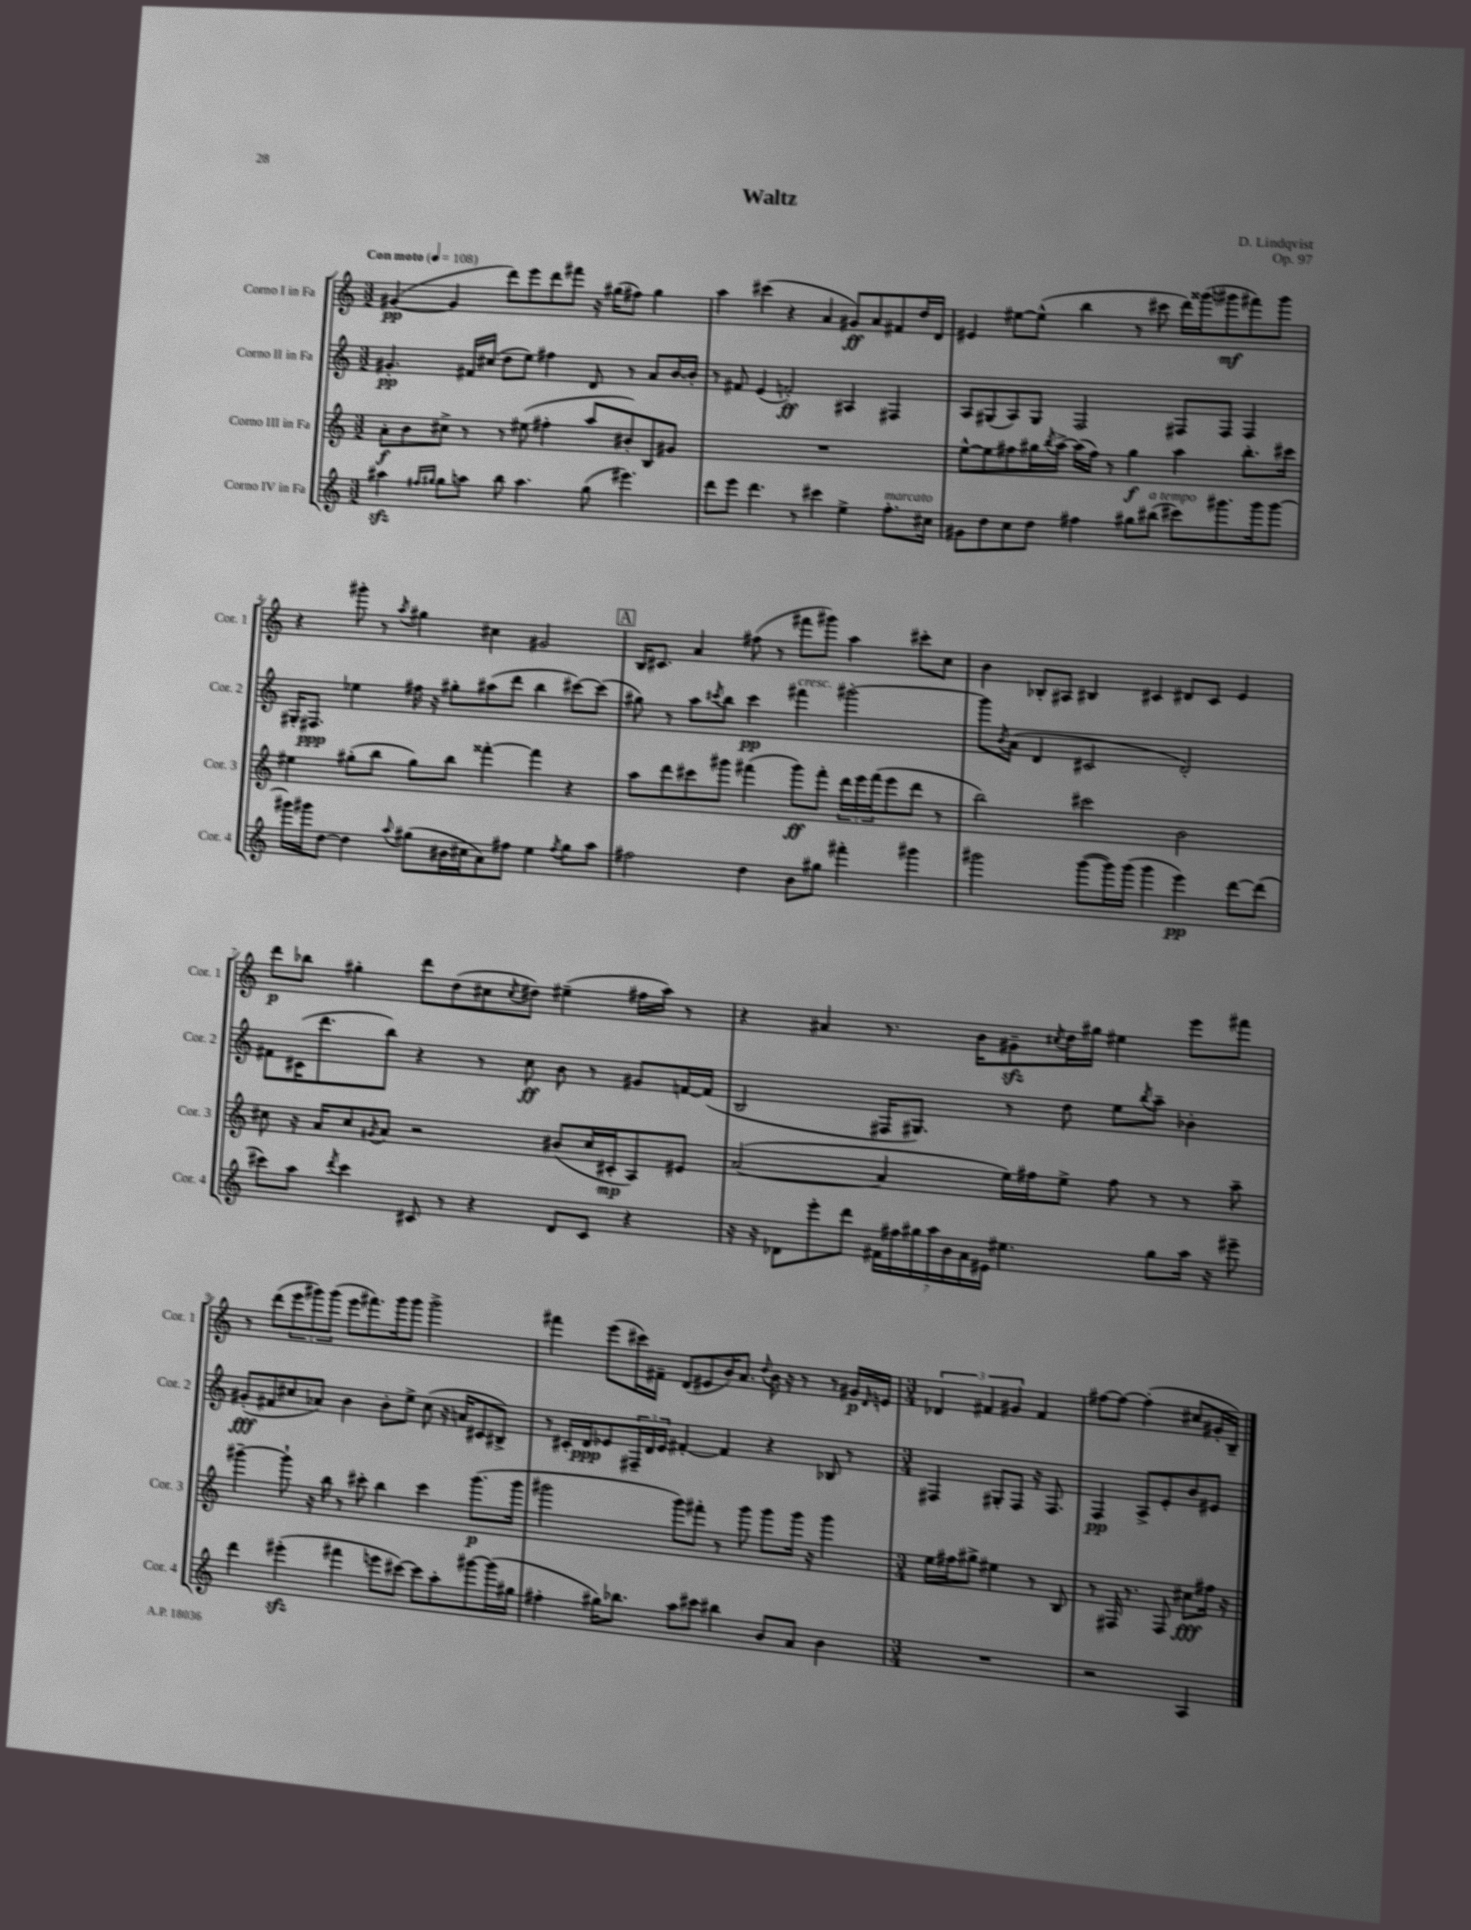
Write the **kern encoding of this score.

**kern	**dynam	**kern	**dynam	**kern	**dynam	**kern	**dynam
*part4	*part4	*part3	*part3	*part2	*part2	*part1	*part1
*staff4	*staff4	*staff3	*staff3	*staff2	*staff2	*staff1	*staff1
*I"Corno IV in Fa	*	*I"Corno III in Fa	*	*I"Corno II in Fa	*	*I"Corno I in Fa	*
*I'Cor. 4	*	*I'Cor. 3	*	*I'Cor. 2	*	*I'Cor. 1	*
*clefG2	*	*clefG2	*	*clefG2	*	*clefG2	*
*k[]	*	*k[]	*	*k[]	*	*k[]	*
*M3/2	*	*M3/2	*	*M3/2	*	*M3/2	*
*MM108	*	*MM108	*	*MM108	*	*MM108	*
=1	=1	=1	=1	=1	=1	=1	=1
!	!	!	!	!	!	!LO:TX:a:B:t=Con moto	!
4aa#Xzz\	.	8a'\L	f	4.g#X'/	pp	([4g#X/	pp
.	.	8b\	.	.	.	.	.
16qqff#X/LL	.	.	.	.	.	.	.
16qqgg#X/JJ	.	.	.	.	.	.	.
8gg#\L	.	8cc#X^\J	.	.	.	4g#/]	.
8aan\J	.	8r	.	16f#X/LL	.	.	.
.	.	.	.	(16cc#X/JJ	.	.	.
8bb\	.	8r	.	8dd\L	.	8ddd\L)	.
4.aa\	.	(8ee#X\	.	8ee\J)	.	8eee\	.
.	.	4ff#X'\	.	4ff#X\	.	8ddd\	.
.	.	.	.	.	.	8fff#X\J	.
(8gg#\	.	8aa/L	.	8d/	.	16r	.
.	.	.	.	.	.	(16gg#X\KL	.
4.eee#X\)	.	8b#X'/)	.	8r	.	8ff#X\J)	.
.	.	8B/	.	8a/L	.	4gg#\	.
.	.	8g#X/J	.	[16b/L	.	.	.
.	.	.	.	16b'/JJ]	.	.	.
=2	=2	=2	=2	=2	=2	=2	=2
8ddd\L	.	1.r	.	8r	.	4aa\	.
8eee\J	.	.	.	8f#X/	.	.	.
4.ddd\	.	.	.	(4e/	.	(4ccc#X\	.
.	.	.	.	2fn'/)	ff	4r	.
8r	.	.	.	.	.	.	.
4ccc#X\	.	.	.	.	.	4a/	.
4ee^\	.	.	.	4A#X/	.	8g#X/L)	ff
.	.	.	.	.	.	8a/	.
!LO:TX:a:i:t=marcato	!	!	!	!	!	!	!
8.ff'\L	.	.	.	4F#X/	.	8f#X/	.
.	.	.	.	.	.	16dd/L	.
16cc#X\Jk	.	.	.	.	.	16d/JJ	.
=3	=3	=3	=3	=3	=3	=3	=3
8g#X\L	.	[8ee^^\L	.	8A/L	.	4e#X/	.
8dd\	.	8ee\]	.	(8G#X/	.	.	.
8cc\	.	8ff#X\	.	8A/)	.	[8ee#X\L	.
8dd\J	.	16gg#X\L	.	8G#/J	.	(8ee#^^\J]	.
.	.	8qbb/	.	.	.	.	.
.	.	[16aa^\JJ	.	.	.	.	.
4ff#X\	.	(16aa\LL]	.	2F/	.	4bb\	.
.	.	16ff#\JJ)	.	.	.	.	.
.	.	8r	.	.	.	.	.
8gg#X\L	.	4gg#\	f	.	.	8r	.
!LO:TX:a:i:t=a tempo	!	!	!	!	!	!	!
(8bb#X\J	.	.	.	.	.	8ccc#X\	.
8ccc#X\L)	.	4aa\	.	8F#X/L	.	16ddd\LL)	.
.	.	.	.	.	.	(16ggg##X\J	.
8.ggg#X\	.	.	.	8F#/J	.	8ggg#X\	mf
.	.	8.bb'\L	.	4F#/	.	8fff#X\)	.
16ggg#\k	.	.	.	.	.	.	.
[8ggg#\J	.	.	.	.	.	8ggg#\J	.
.	.	16ccc#X\Jk	.	.	.	.	.
!!LO:LB:g=z
=4	=4	=4	=4	=4	=4	=4	=4
16ggg#X\LL]	.	4ee#X\	.	16G#X'/KL	.	4r	.
16ggg#X\J	.	.	.	8.F#X/J	ppp	.	.
[8dd\J	.	.	.	.	.	.	.
4dd\]	.	(8gg#X'\L	.	4ee-X\	.	8ggg#X'\	.
.	.	8bb\J	.	.	.	8r	.
8qqaa/	.	.	.	.	.	8qaa/	.
(8gg#X\L	.	8gg#\L)	.	16ff#X\	.	4gg#X\	.
.	.	.	.	16r	.	.	.
16b#X\L	.	8bb\J	.	8gg#X'\L	.	.	.
16cc#X\J	.	.	.	.	.	.	.
8a\)	.	[4fff##X'\	.	(8aa#X\	.	4cc#X\	.
8ff#X\J	.	.	.	8ddd\J	.	.	.
4ee\	.	4fff##\]	.	4bb\	.	2g#X/	.
8qff#/	.	.	.	.	.	.	.
8gg#\L	.	4r	.	[8ccc#X\L)	.	.	.
8aa\J	.	.	.	(8ccc#\J]	.	.	.
!!LO:REH:place=s1:t=A
=5	=5	=5	=5	=5	=5	=5	=5
2ff#X\	.	8aa\L	.	8gg#X\)	.	16B/KL	.
.	.	.	.	.	.	8.c#X/J	.
.	.	8ddd\	.	8r	.	.	.
.	.	8ccc#X\	.	8aa\L	.	4a/	.
.	.	.	.	8qccc#X/	.	.	.
.	.	8ggg#X\J	.	8bb\J	.	.	.
4dd\	.	(4fff#X\	.	4ccc#\	pp	(8ff#X\	.
.	.	.	.	.	.	8r	.
!	!	!	!	!LO:TX:a:i:t=cresc.	!	!	!
8b\L	.	8ggg#\L)	ff	4fff#X\	.	8fff#X\L	.
8gg#X\J	.	8fff#'\J	.	.	.	8ggg#X\J)	.
4fff#X'\	.	24ddd\LL	.	[2ggg#X'\	.	4aa\	.
.	.	24eee\	.	.	.	.	.
.	.	(24fff#\J	.	.	.	.	.
.	.	8eee\	.	.	.	.	.
4ggg#X\	.	8ddd\J	.	.	.	8ccc#X'\L	.
.	.	8r	.	.	.	8cc\J	.
=6	=6	=6	=6	=6	=6	=6	=6
2ggg#X\	.	2bb\)	.	8ggg#\L]	.	4b\	.
.	.	.	.	8qb/	.	.	.
.	.	.	.	(8a\J	.	.	.
.	.	.	.	4d/	.	8B-X'/L	.
.	.	.	.	.	.	8A#X/J	.
([8ggg#\L	.	2ccc#X\	.	2c#X/	.	4B#X/	.
16ggg#\L])	.	.	.	.	.	.	.
(16ggg#\JJ	.	.	.	.	.	.	.
4ggg#\	.	.	.	.	.	4c#X/	.
4eee\)	pp	2b\	.	2d'/)	.	8d#X/L	.
.	.	.	.	.	.	8c#/J	.
[8ddd\L	.	.	.	.	.	4e/	.
(8ddd\J]	.	.	.	.	.	.	.
!!LO:LB:g=z
=7	=7	=7	=7	=7	=7	=7	=7
8ccc#X\L)	.	8cc#X\	.	8f#X\L	.	8ddd\L	p
8aa\J	.	16r	.	(16c#X\K	.	8bb-X\J	.
.	.	16a/KL	.	8.ddd\	.	.	.
8qddd/	.	.	.	.	.	.	.
4ccc#\	.	8cc#/	.	.	.	4gg#X'\	.
.	.	8qg#X/	.	.	.	.	.
.	.	8a/J	.	8bb\J)	.	.	.
8c#X/	.	2r	.	4r	.	8ddd\L	.
8r	.	.	.	.	.	(8dd\	.
4r	.	.	.	8r	.	8cc#X\	.
.	.	.	.	.	.	8qcc#/	.
.	.	.	.	8cc\	ff	8dd#X\J)	.
8d/L	.	(8b#X/L	.	8b\	.	(4ee#X~\	.
8c#/J	.	16cc#/L	.	8r	.	.	.
.	.	16c#X'/J	mp	.	.	.	.
4r	.	8A/)	.	8g#X/L	.	16ff#X\LL	.
.	.	.	.	.	.	16aa\JJ)	.
.	.	8e#X/J	.	[16fn/L	.	8r	.
.	.	.	.	(16f/JJ]	.	.	.
=8	=8	=8	=8	=8	=8	=8	=8
16r	.	([2a/	.	2B/	.	4r	.
16r	.	.	.	.	.	.	.
8d-X\L	.	.	.	.	.	.	.
8eee'\	.	.	.	.	.	4a#X/	.
8ddd\J	.	.	.	.	.	.	.
28f#X\LL	.	4a/]	.	16F#X/KL	.	8.r	.
28ff#X\	.	.	.	.	.	.	.
.	.	.	.	8.G#X/J)	.	.	.
28gg#X\	.	.	.	.	.	.	.
28aa\	.	.	.	.	.	.	.
28b\	.	.	.	.	.	.	.
28a\	.	.	.	.	.	.	.
.	.	.	.	.	.	16b\KL	.
28e#X\JJ	.	.	.	.	.	.	.
4.ee#X\	.	16ee\LL)	.	8r	.	8g#Xzz~\	.
.	.	16ff#X\J	.	.	.	.	.
.	.	.	.	.	.	8qcc#X/	.
.	.	8ee^\J	.	8dd\	.	16dd\L	.
.	.	.	.	.	.	16gg#X\JJ	.
.	.	8ff#\	.	8ee\L	.	4ee#X\	.
.	.	.	.	8qbb/	.	.	.
8gg#\L	.	8r	.	8aa~\J	.	.	.
16aa\Jk	.	8r	.	4b-X'\	.	8eee\L	.
16r	.	.	.	.	.	.	.
8eee#X~\	.	8aa~\	.	.	.	8fff#X\J	.
!!LO:LB:g=z
=9	=9	=9	=9	=9	=9	=9	=9
4ddd\	.	[4ggg#X~\	.	(8g#X'/L	fff	8r	.
.	.	.	.	8f#X/	.	(8ddd\L	.
(4eee#Xzz'\	.	8ggg#`\]	.	8cc#X/	.	12eee\	.
.	.	.	.	.	.	12ggg#X\)	.
.	.	16r	.	8a-X/J)	.	.	.
.	.	.	.	.	.	(12ggg#\J	.
.	.	16bb\	.	.	.	.	.
4fff#X\	.	8r	.	4b\	.	8eee\L	.
.	.	8ccc#X'\	.	.	.	8.fff#X\)	.
8eeen\L	.	4bb\	.	8b'\L	.	.	.
.	.	.	.	.	.	16ggg#\k	.
[8ccc#X\J)	.	.	.	8ee^\J	.	8ggg#\J	.
8ccc#\L]	.	4ccc#\	.	(8cc#\	.	2ggg#^\	.
8aa'\	.	.	.	16r	.	.	.
.	.	.	.	16an/KL	.	.	.
[8ggg#X\	.	(8.ggg#\L	p	8c#X/	.	.	.
(16ggg#\L]	.	.	.	8B#X^/J)	.	.	.
16gg#X\JJ	.	16ggg#\Jk	.	.	.	.	.
=10	=10	=10	=10	=10	=10	=10	=10
4ff#X'\	.	2ggg#X\	.	8r	.	4fff#X\	.
.	.	.	.	16c#X'/LL	.	.	.
.	.	.	.	16d/J	ppp	.	.
16gg#X\KL)	.	.	.	8e-X/	.	(8eee\L	.
8.bb-X\J	.	.	.	.	.	.	.
.	.	.	.	24F#X~/L	.	16ccc#X\L)	.
.	.	.	.	24d/	.	.	.
.	.	.	.	.	.	16f#X~\JJ	.
.	.	.	.	24e-/JJ	.	.	.
8aa\L	.	8ggg#\L)	.	[4f#X'/	.	(8d/L	.
8ccc#X\J	.	8fff#X'\J	.	.	.	8e#X/	.
4bb#X\	.	8r	.	4f#/]	.	16b/K)	.
.	.	.	.	.	.	8.a/J	.
.	.	8ggg#\	.	.	.	.	.
.	.	.	.	.	.	8qqdd/	.
8b/L	.	8ggg#\L	.	4r	.	16b\	.
.	.	.	.	.	.	16r	.
8a/J	.	16ggg#\Jk	.	.	.	8r	.
.	.	16r	.	.	.	.	.
4b\	.	4ggg#\	.	8B-X/	.	8r	.
.	.	.	.	8r	.	16g#X/LL	p
.	.	.	.	.	.	16qqd/	.
.	.	.	.	.	.	16en/JJ	.
=11	=11	=11	=11	=11	=11	=11	=11
*M3/4	*	*M3/4	*	*M3/4	*	*M3/4	*
2.r	.	16ee\LL	.	4F#X/	.	6d-X/	.
.	.	16ff#X\J	.	.	.	.	.
.	.	8gg#X^\J	.	.	.	.	.
.	.	.	.	.	.	6f#X/	.
.	.	4ee#X\	.	8G#X'/L	.	.	.
.	.	.	.	.	.	6g#X/	.
.	.	.	.	8F#/J	.	.	.
.	.	8r	.	16r	.	4f#/	.
.	.	.	.	8.F#/	.	.	.
.	.	8B/	.	.	.	.	.
=12	=12	=12	=12	=12	=12	=12	=12
2r	.	8r	.	4F/	pp	[8ff#X\L	.
.	.	16F#X/	.	.	.	8ff#\J_	.
.	.	8.r	.	.	.	.	.
.	.	.	.	8A^/L	.	(4ff#'\]	.
.	.	8F#/	.	8e'/	.	.	.
4A/	.	8cc#X\L	fff	8b/	.	8cc#X/L	.
.	.	16ff#X\Jk	.	8e#X/J	.	16g#X'/L	.
.	.	16r	.	.	.	16B~/JJ)	.
==	==	==	==	==	==	==	==
*-	*-	*-	*-	*-	*-	*-	*-
